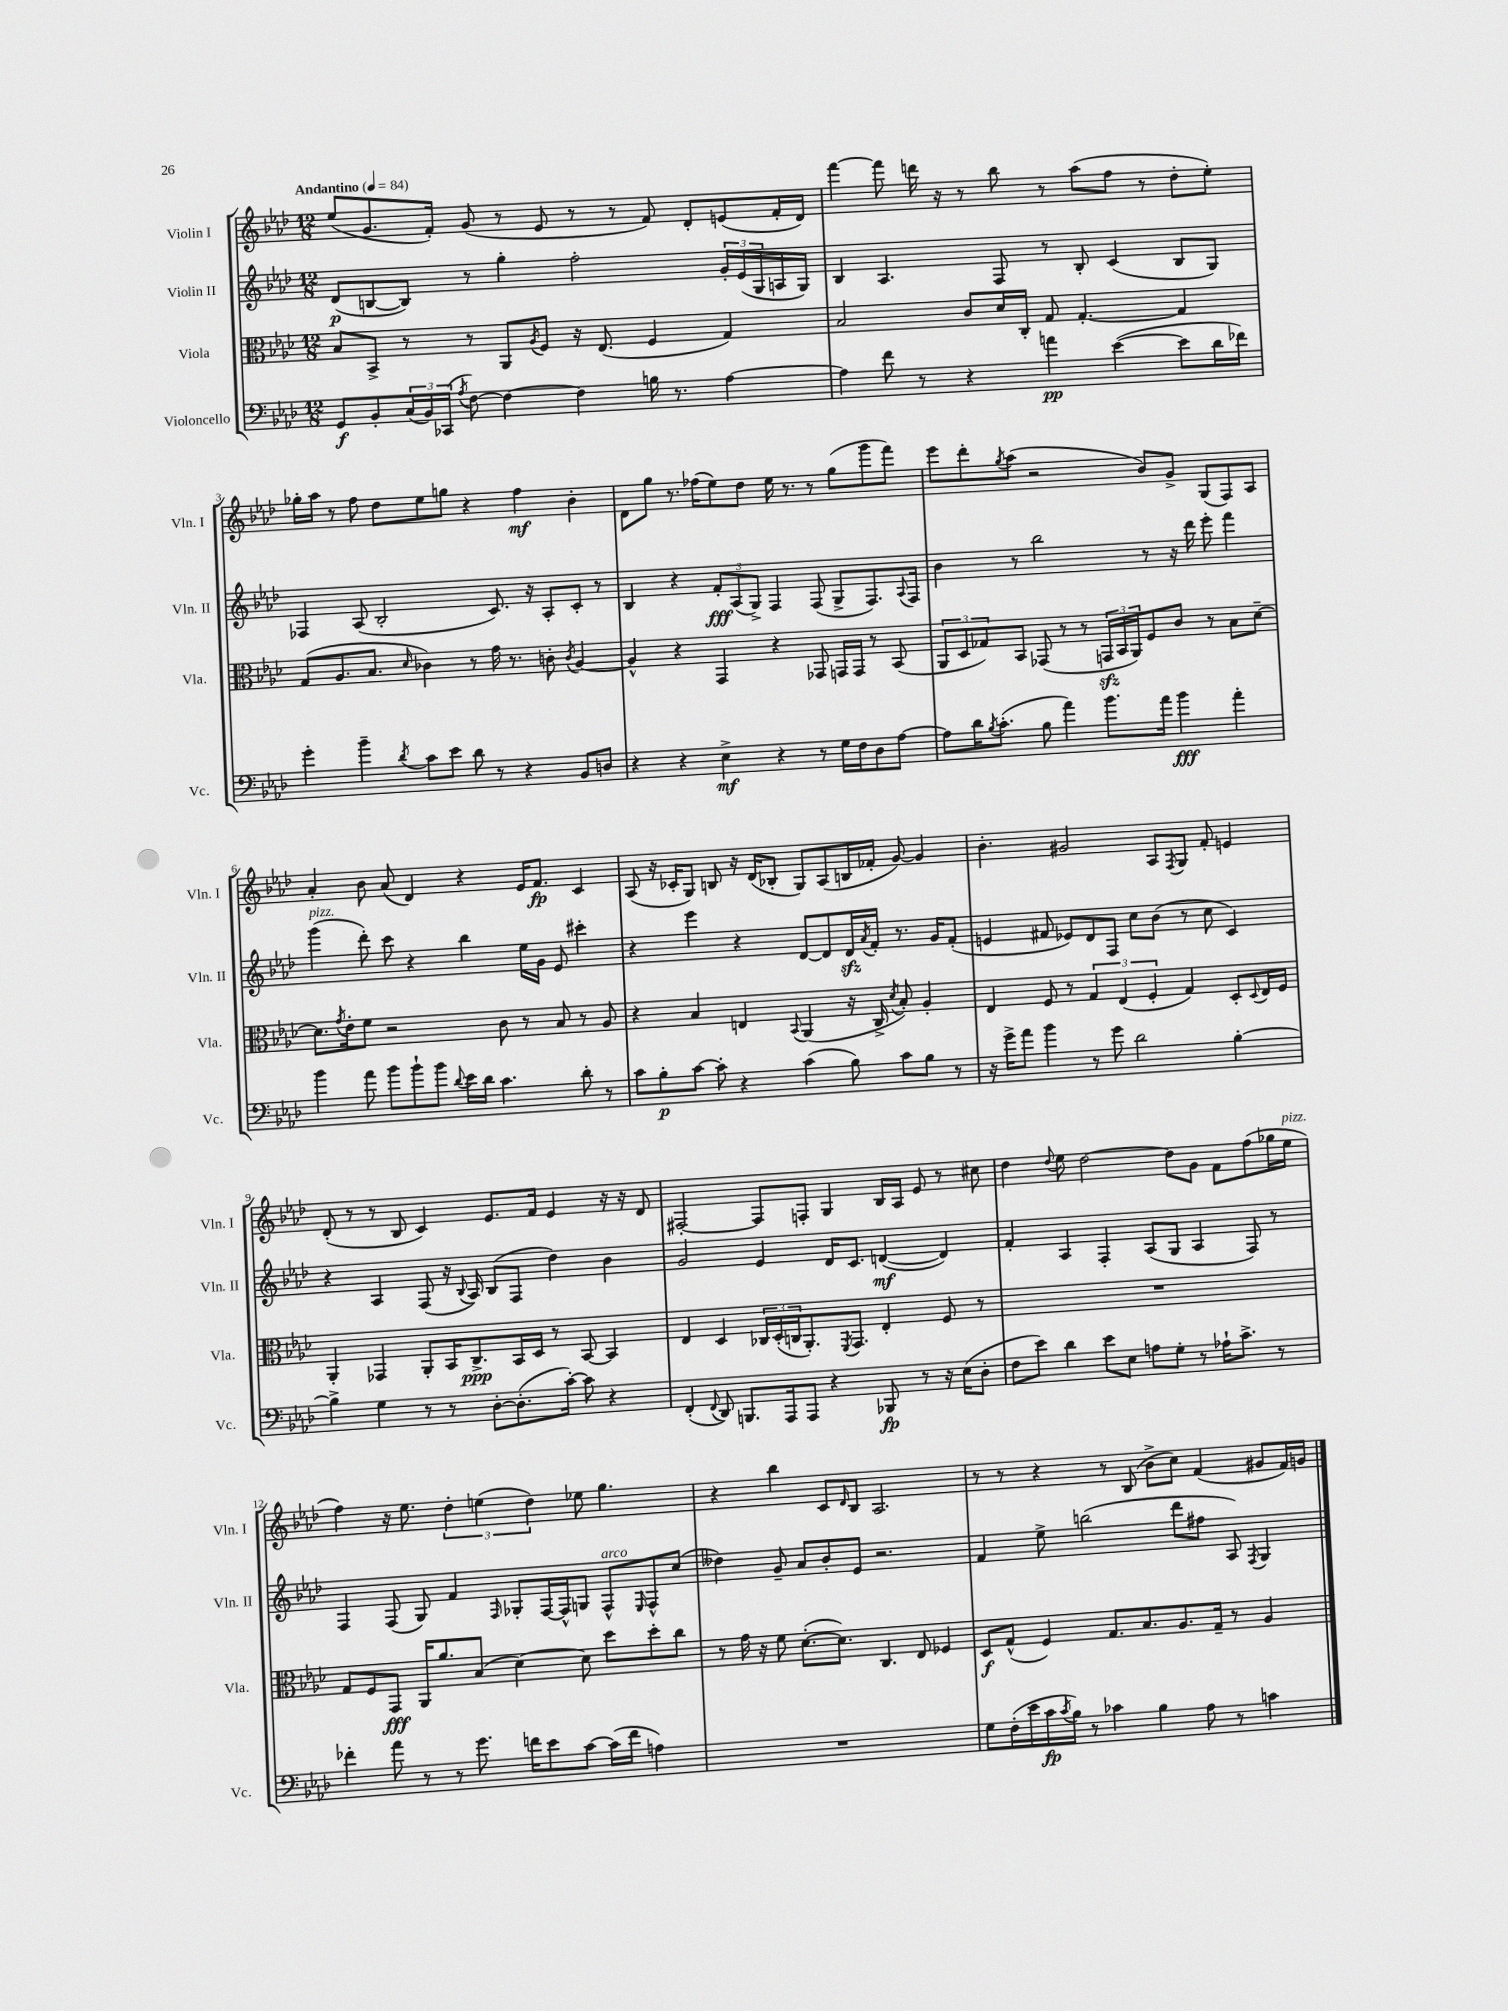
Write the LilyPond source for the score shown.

<<
\new StaffGroup <<
\new Staff = "s0" \with { instrumentName = "Violin I" shortInstrumentName = "Vln. I" } {
    \clef treble \key aes \major \numericTimeSignature \time 12/8 \tempo "Andantino" 4 = 84
    ees''8( g'8. f'16-.) g'8( r8 ees'8 r8 r8 f'8) des'8-. e'8( f'16-. des'16) |
    f'''4~ f'''8 d'''16 r16 r8 bes''8 r8 aes''8( f''8 r8 des''8-. ees''8-.) |
    ges''16-. aes''16 r8 f''8 des''8 ees''8 g''8 r4 f''4\mf bes'4-. |
    des'8 g''8 r8. fes''16( ees''8) des''8 ees''16 r8. r8 g''8( g'''8 f'''8) |
    ees'''8 des'''8-. \acciaccatura { g''8 } aes''8( r2 bes'8) g'8-> g8( f8) aes8 |
    aes'4-. bes'8 aes'8( des'4) r4 ees'16 f'8.\fp c'4 |
    aes8( r16 ces'16-. g8) b8 r16 des'16( bes8-. g8) aes8( b16 fes'16-. g'8~) g'4 |
    bes'4.-. gis'2 aes8 \acciaccatura { f8 } g8 f'8-. e'4 |
    des'8-.( r8 r8 bes8 c'4) ees'8. f'16 ees'4 r16 r16 des'8 |
    fis2~-. fis8 f8-. g4 bes16 aes16 ees'8 r8 cis''8 |
    des''4 \appoggiatura { des''8 } ees''8 des''2~ des''8 g'8 f'8 f''8( ges''16 ees''16^\markup { \italic "pizz." } |
    f''4) r16 ees''8. \tuplet 3/2 { des''4-. e''4( des''4) } ees''8 g''4. |
    r4 bes''4 c'8 \grace { des'16 } bes8 aes2. |
    r8 r8 r4 r8 bes8( bes'8-> c''8) f'4( gis'8 f'16) g'16 \bar "|." |
}
\new Staff = "s1" \with { instrumentName = "Violin II" shortInstrumentName = "Vln. II" } {
    \clef treble \key aes \major \numericTimeSignature \time 12/8
    des'8\p( b8~ b8) r8 g''4-. f''2-. \tuplet 3/2 { g'16-. ees'16( g16 } a16 g16) |
    bes4 aes4. f8 r8 bes8-. c'4( bes8 g8) |
    fes4 aes8( bes2-. c'8.) r16 aes8-. c'8-. r8 |
    bes4 r4 \tuplet 3/2 { f'8-.\fff aes8( g8->) } f4 f8( g8-> f8.) \appoggiatura { aes8 } f16 |
    bes'4 r8 bes''2 r8 r16 des'''16 ees'''8-. f'''4 |
    g'''4^\markup { \italic "pizz." }( des'''8-.) c'''8 r4 bes''4 ees''16 g'16 ees'8 cis'''4-. |
    r4 ees'''4 r4 des'8~ des'8 des'16\sfz \acciaccatura { aes'8 } f'16-. r8. g'16 f'8-.( |
    e'4 fis'8 ees'8) des'8 f8 c''8 bes'8( r8 c''8 c'4) |
    r4 aes4 f8( r16 \appoggiatura { bes8 } aes16) bes8( f8 des''4) bes'4 |
    g'2 ees'4 des'16 c'8. d'4~\mf( d'4) |
    f'4-. aes4 f4-. aes8( g8 aes4 f8) r8 |
    f4 f8( g8) f'4 \grace { f16 } ges8-. f16~ f16-^ g8 f8-^^\markup { \italic "arco" } \grace { ees16 } f8-^ c''8( |
    deses''4) g'8-- aes'8 bes'8-. ees'8 r2. |
    f'4 ees''8-> b''2( des'''8 fis''8 aes8) \acciaccatura { f8 } g4 \bar "|." |
}
\new Staff = "s2" \with { instrumentName = "Viola" shortInstrumentName = "Vla." } {
    \clef alto \key aes \major \numericTimeSignature \time 12/8
    bes8 bes,8-> r8 r8 aes,8 \acciaccatura { aes8 } f8 r16 ees8.( f4 g4) |
    bes2 c'8 des'16 c16-. g8 g4.~-. g4 |
    g8( aes8. bes8. \grace { des'16 } ces'4) r8 g'16 r8. c'8-. \acciaccatura { c'8 } aes4~ |
    aes4-^ r4 g,4 r4 ges,8 g,16 g,16 r8 bes,8( |
    \tuplet 3/2 { aes,8 des8 ges8) } bes,8 ges,8( r8 r8 \tuplet 3/2 { g,16\sfz bes,16 aes,16) } f8 c'8 r8 bes8 des'8~-- |
    des'8. \acciaccatura { g'8 } ees'16-. f'8 r2 c'8 r8 bes8 r8 aes8 |
    r4 bes4 e4 \appoggiatura { bes,8 } aes,4( r16 c16-> \acciaccatura { des'8 } bes8-.) aes4-. |
    ees4 f8 r8 \tuplet 3/2 { g4 ees4( f4-. } g4) des8-. \appoggiatura { des8 } ees16 f16 |
    aes,4-. ges,4 aes,8-. bes,16 c8.->\ppp bes,16 des16 r8 bes,8~ bes,4 |
    ees4 des4 \tuplet 3/2 { ces16 des16-.( c16 } aes,8.-.) \acciaccatura { f,8 } g,8. ees4-. f8 r8 |
    R1. |
    g8 f8 g,8\fff aes,16 aes'8. bes8( des'4~) des'8 des''8 des''8-. c''8 |
    r8 g'16 r16 f'8 des'8.~-.( des'8.) c4. ees8 fes4 |
    des8\f g8-^( f4) g8. bes8. aes8. g16-- r8 aes4 \bar "|." |
}
\new Staff = "s3" \with { instrumentName = "Violoncello" shortInstrumentName = "Vc." } {
    \clef bass \key aes \major \numericTimeSignature \time 12/8
    g,8\f bes,8-. \tuplet 3/2 { c16( bes,16) ces,16( } \acciaccatura { aes8 } f8~) f4~ f4 b16 r8. aes4~ |
    aes4 f'8 r8 r4 a'4\pp ees'4~( ees'8 des'16 fes'16) |
    g'4-. bes'4-- \acciaccatura { des'8 } c'8 ees'8 des'8 r8 r4 bes,8 d8 |
    r4 r4 ees4->\mf r4 r8 g16 f16 des8 aes8~ |
    aes8 des'16 \acciaccatura { bes8 } c'8.-.( bes8 aes'4) bes'8. aes'16 bes'4\fff aes'4-. |
    bes'4 aes'8 bes'8 bes'8-! bes'8 \appoggiatura { des'8 } ees'16 des'16 c'4. des'8-. r8 |
    c'8 bes8-.\p c'8~ c'8-. r4 c'4( bes8) c'8 bes8 r8 |
    r16 g'16-> aes'8 bes'4 r8 g'8 des'2 bes4~-. |
    bes4-> g4 r8 r8 des8~-. des8.-.( c'16~-.) c'8 r4 |
    f,4-.( \appoggiatura { f,8 } des,8) b,,8. aes,,16 aes,,8 r4 bes,,8\fp r8 r16 ees16( des8-. |
    f8 ees'8) des'4 ees'8 ees8 a8 g8-. r8 aes16-! c'8.-> r8 |
    fes'4-. aes'8 r8 r8 g'8. f'16 ees'8 c'8~ c'16( f'16 a4) |
    R1. |
    g8 f16-.( ees'16 c'16\fp \acciaccatura { c'8 } bes16) r8 ces'4 bes4 aes8 r8 c'4 \bar "|." |
}
>>
>>
